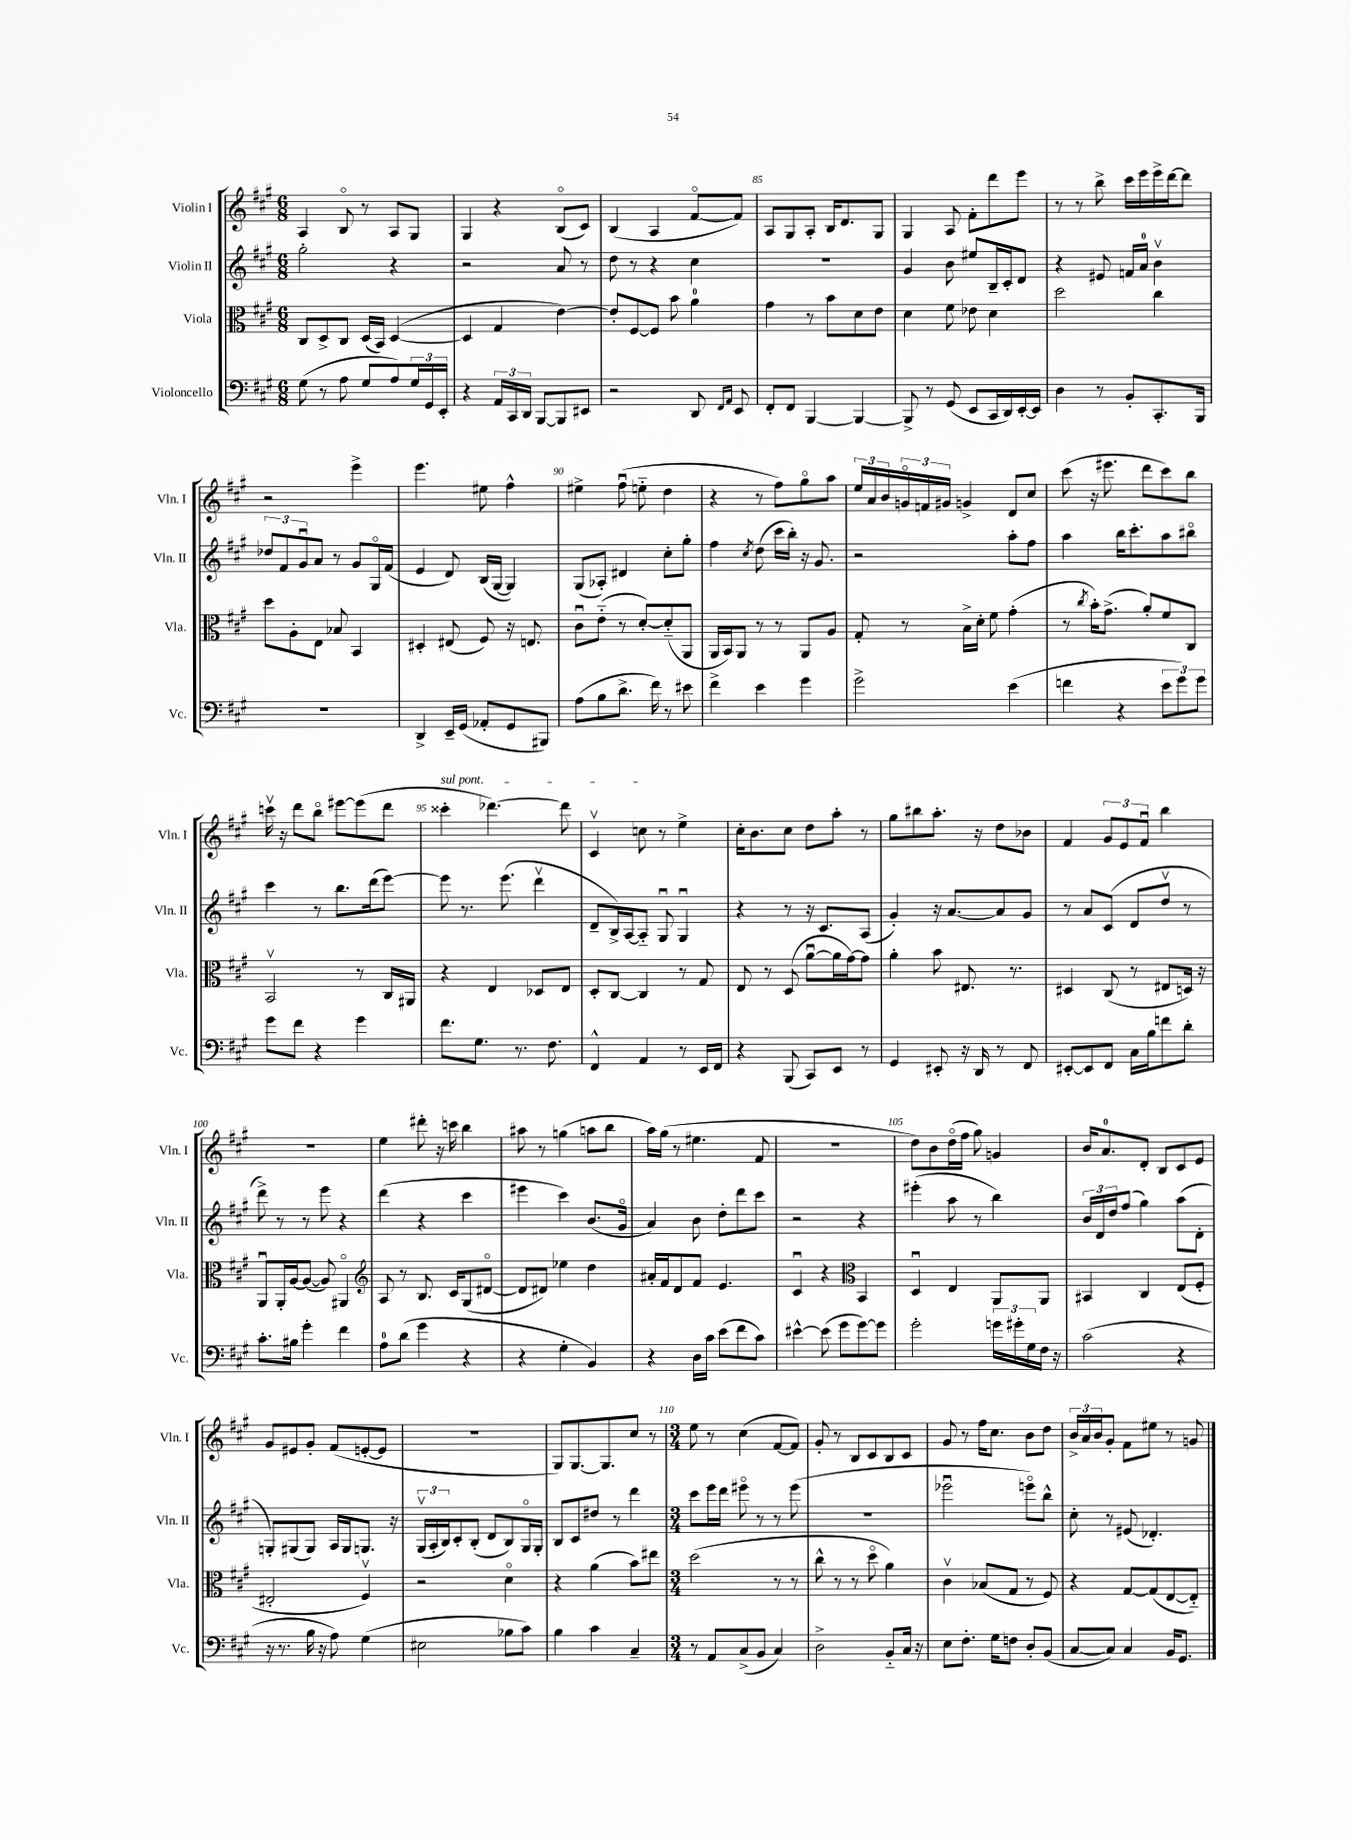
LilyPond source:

<<
\new StaffGroup <<
\new Staff = "s0" \with { instrumentName = "Violin I" shortInstrumentName = "Vln. I" } {
    \clef treble \key a \major \numericTimeSignature \time 6/8
    a4 b8\flageolet r8 a8 gis8 |
    gis4 r4 b8\flageolet( cis'8) |
    b4( a4 fis'8~\flageolet fis'8) |
    a8 gis8 a8-. b16 d'8. gis8 |
    gis4 a8 fis'8-. d'''8 e'''8 |
    r8 r8 b''8-> cis'''16 e'''16 e'''16-> d'''16~ d'''8 |
    r2 e'''4-> |
    e'''4. eis''8 fis''4-^ |
    eis''4-> fis''8\downbow( e''8-_ d''4 |
    r4 r8 fis''8) gis''8\flageolet a''8 |
    \tuplet 3/2 { e''16 a'16 b'16 } \tuplet 3/2 { g'16\flageolet f'16 gis'16 } g'4-> d'8 cis''8 |
    cis'''8( r16 eis'''8. d'''8 cis'''8) b''8 |
    c'''16\upbow r16 d'''8 b''8\flageolet eis'''8~ eis'''8( d'''8 |
    \once \override TextSpanner.bound-details.left.text = \markup { \italic "sul pont." } cisis'''4-.\startTextSpan des'''4.~) des'''8 |
    cis'4\upbow c''8\stopTextSpan r8 e''4-> |
    cis''16-. b'8. cis''8 d''8 a''8-. r8 |
    gis''8 bis''8 a''8.-. r16 d''8 bes'8 |
    fis'4 \tuplet 3/2 { gis'8 e'8 fis'8\downbow } b''4 |
    R2. |
    e''4 dis'''8-. r16 c'''16 b''4 |
    ais''8 r8 g''4( a''8 b''8 |
    a''16) gis''16( r8 eis''4. fis'8 |
    R2. |
    d''8) b'8 d''16\flageolet( fis''16 gis''8) g'4 |
    b'16 a'8.-0 d'8-. b8 cis'8 e'8 |
    gis'8 eis'8 gis'8-. fis'8( e'8~-. e'8 |
    R2. |
    gis8) gis8.~ gis8. cis''8 r8 |
    \numericTimeSignature \time 3/4 e''8 r8 cis''4( fis'8~ fis'8) |
    gis'8-. r8 b8 cis'8 b8 cis'8 |
    gis'8 r8 fis''16 cis''8. b'8 d''8 |
    \tuplet 3/2 { b'16-> a'16 b'16 } gis'8-. fis'8 eis''8 r8 g'8 \bar "|." |
}
\new Staff = "s1" \with { instrumentName = "Violin II" shortInstrumentName = "Vln. II" } {
    \clef treble \key a \major \numericTimeSignature \time 6/8
    gis''2-. r4 |
    r2 a'8 r8 |
    d''8 r8 r4 cis''4 |
    R2. |
    gis'4 b'8 eis''8 b16-- cis'16-. d'8 |
    r4 eis'8 f'16 a'16-0 b'4\upbow |
    \tuplet 3/2 { des''8 fis'8 gis'8\downbow } a'8 r8 gis'8 gis16\flageolet fis'16( |
    e'4 d'8) b16( gis16~ gis4) |
    gis8( aes8-.) dis'4 cis''8-. gis''8-. |
    fis''4 \acciaccatura { cis''8 } d''8( cis'''16 b''16-.) r16 gis'8. |
    r2 a''8-. fis''8 |
    a''4 b''16 cis'''8.-. a''8 bis''8\flageolet |
    cis'''4 r8 b''8. d'''16( e'''8~) |
    e'''8 r8. e'''8.( d'''4\upbow |
    d'8-- b16->) a16~ a8-_ gis8\downbow gis4\downbow |
    r4 r8 r16 cis'8. a8( |
    gis'4-.) r16 a'8.~ a'8 gis'8 |
    r8 a'8 cis'8( d'8 d''8\upbow r8 |
    d'''8->) r8 r8 e'''8 r4 |
    d'''4( r4 cis'''4 |
    eis'''4 cis'''4) b'8.( gis'16\flageolet |
    a'4) b'8 d''8-. d'''8 cis'''8 |
    r2 r4 |
    eis'''4-.( a''8 r8 b''4) |
    \tuplet 3/2 { b'16 d'16 d''16 } fis''8( gis''4) a''8( d'8-. |
    g8-.) gis8( gis8) a16 gis16 g8. r16 |
    \tuplet 3/2 { gis16\upbow( a16-. b16) } cis'8-. b8-.( d'8 b8) gis16\flageolet gis16-. |
    b8 cis'8 dis''8 r8 d'''4 |
    \numericTimeSignature \time 3/4 cis'''8 e'''16 d'''16 eis'''8\flageolet r8 r8 eis'''8( |
    R2. |
    ees'''2\downbow e'''8\flageolet) b''8-^ |
    cis''8-. r8 eis'8( des'4.-.) \bar "|." |
}
\new Staff = "s2" \with { instrumentName = "Viola" shortInstrumentName = "Vla." } {
    \clef alto \key a \major \numericTimeSignature \time 6/8
    cis8 d8-> cis8 d16( b,16) d4~( |
    d4 gis4 e'4~) |
    e'8-. fis8~ fis8 b'8 a'4-0 |
    gis'4 r8 b'8 d'8 e'8 |
    d'4 fis'8 ees'8 d'4 |
    d''2 cis''4 |
    d''8 a8-. e8 bes8 b,4 |
    dis4-. eis8( fis8) r16 e8. |
    cis'8\downbow e'8-_( r8 d'8~-.) d'8-_( a,8 |
    a,16 b,16) a,8 r8 r8 a,8 a8 |
    gis8-. r8 b16-> d'16-. fis'8 gis'4-.( |
    r8 \acciaccatura { cis''8 } b'16-.) gis'8.->( a'8-.) fis'8 cis8 |
    b,2\upbow r8 cis16 ais,16 |
    r4 e4 des8 e8 |
    d8-. cis8~ cis4 r8 gis8 |
    e8 r8 d8( a'8~\downbow a'16 gis'16~) gis'8 |
    a'4-. b'8 eis8. r8. |
    dis4 cis8( r8 eis8 d16) r16 |
    a,8\downbow a,16-. a16~ a8~( a8) ais,4\flageolet |
    \clef treble a8 r8 b8. cis'16 gis8( dis'8~\flageolet |
    dis'8 dis'8) ees''4 d''4 |
    ais'16-. fis'16 d'8 fis'8 e'4. |
    cis'4\downbow r4 \clef alto b,4 |
    d4\downbow e4 a,8 a,8 |
    bis,4 cis4 e8( fis8-. |
    eis2-. fis4\upbow) |
    r2 d'4\flageolet |
    r4 a'4( b'8) eis''8 |
    \numericTimeSignature \time 3/4 d''2( r8 r8 |
    cis''8-^ r8 r8 d''8\flageolet a'4) |
    cis'4\upbow bes8( gis8 r8 fis8) |
    r4 gis8~ gis8( e8~ e8-_) \bar "|." |
}
\new Staff = "s3" \with { instrumentName = "Violoncello" shortInstrumentName = "Vc." } {
    \clef bass \key a \major \numericTimeSignature \time 6/8
    gis8( r8 a8 gis8 a8) \tuplet 3/2 { gis16 gis,16 e,16-. } |
    r4 \tuplet 3/2 { a,16 cis,16 d,16 } b,,8~ b,,8 eis,8 |
    r2 d,8 \grace { fis,16 a,16 } e,8 |
    fis,8-. fis,8 b,,4~ b,,4~ |
    b,,8-> r8 gis,8( e,8 cis,16 d,16) e,16~-. e,16 |
    d4 r8 b,8-. cis,8.-. b,,16 |
    R2. |
    d,4-> e,16-- gis,16( aes,8-. gis,8 bis,,8) |
    a8( b8 d'8.-> fis'16) r8 eis'8 |
    fis'4-> e'4 gis'4 |
    gis'2-> e'4( |
    f'4 r4 \tuplet 3/2 { e'8 gis'8) gis'8 } |
    gis'8 fis'8 r4 gis'4 |
    fis'8. gis8. r8. fis8. |
    fis,4-^ a,4 r8 e,16 fis,16 |
    r4 b,,8( cis,8) e,8 r8 |
    gis,4 eis,8-. r16 d,16 r8 fis,8 |
    eis,8~-. eis,8 fis,8 cis16 b16 f'8 d'8-. |
    cis'8.-. bis16 gis'4-. fis'4 |
    a8-0 d'8( gis'4 r4 |
    r4 gis4-. b,4) |
    r4 d16 cis'16 e'8( fis'8 cis'8) |
    eis'4~-^ eis'8( gis'8 gis'8~) gis'8 |
    gis'2-. \tuplet 3/2 { g'16 gis'16-. gis16 } fis16 r16 |
    cis'2( r4 |
    r16 r8. b16 r16 a8) gis4( |
    eis2 bes8 cis'8) |
    b4 cis'4 cis4-- |
    \numericTimeSignature \time 3/4 r8 a,8 cis8->( b,8 cis4) |
    d2-> b,8-_ cis16 r16 |
    e8 fis8.-. gis16 f8 d8-. b,8( |
    cis8~ cis8) cis4 b,16 gis,8. \bar "|." |
}
>>
>>
\layout { \context { \Score currentBarNumber = #82 \override BarNumber.break-visibility = ##(#f #t #t) barNumberVisibility = #(every-nth-bar-number-visible 5) } }
